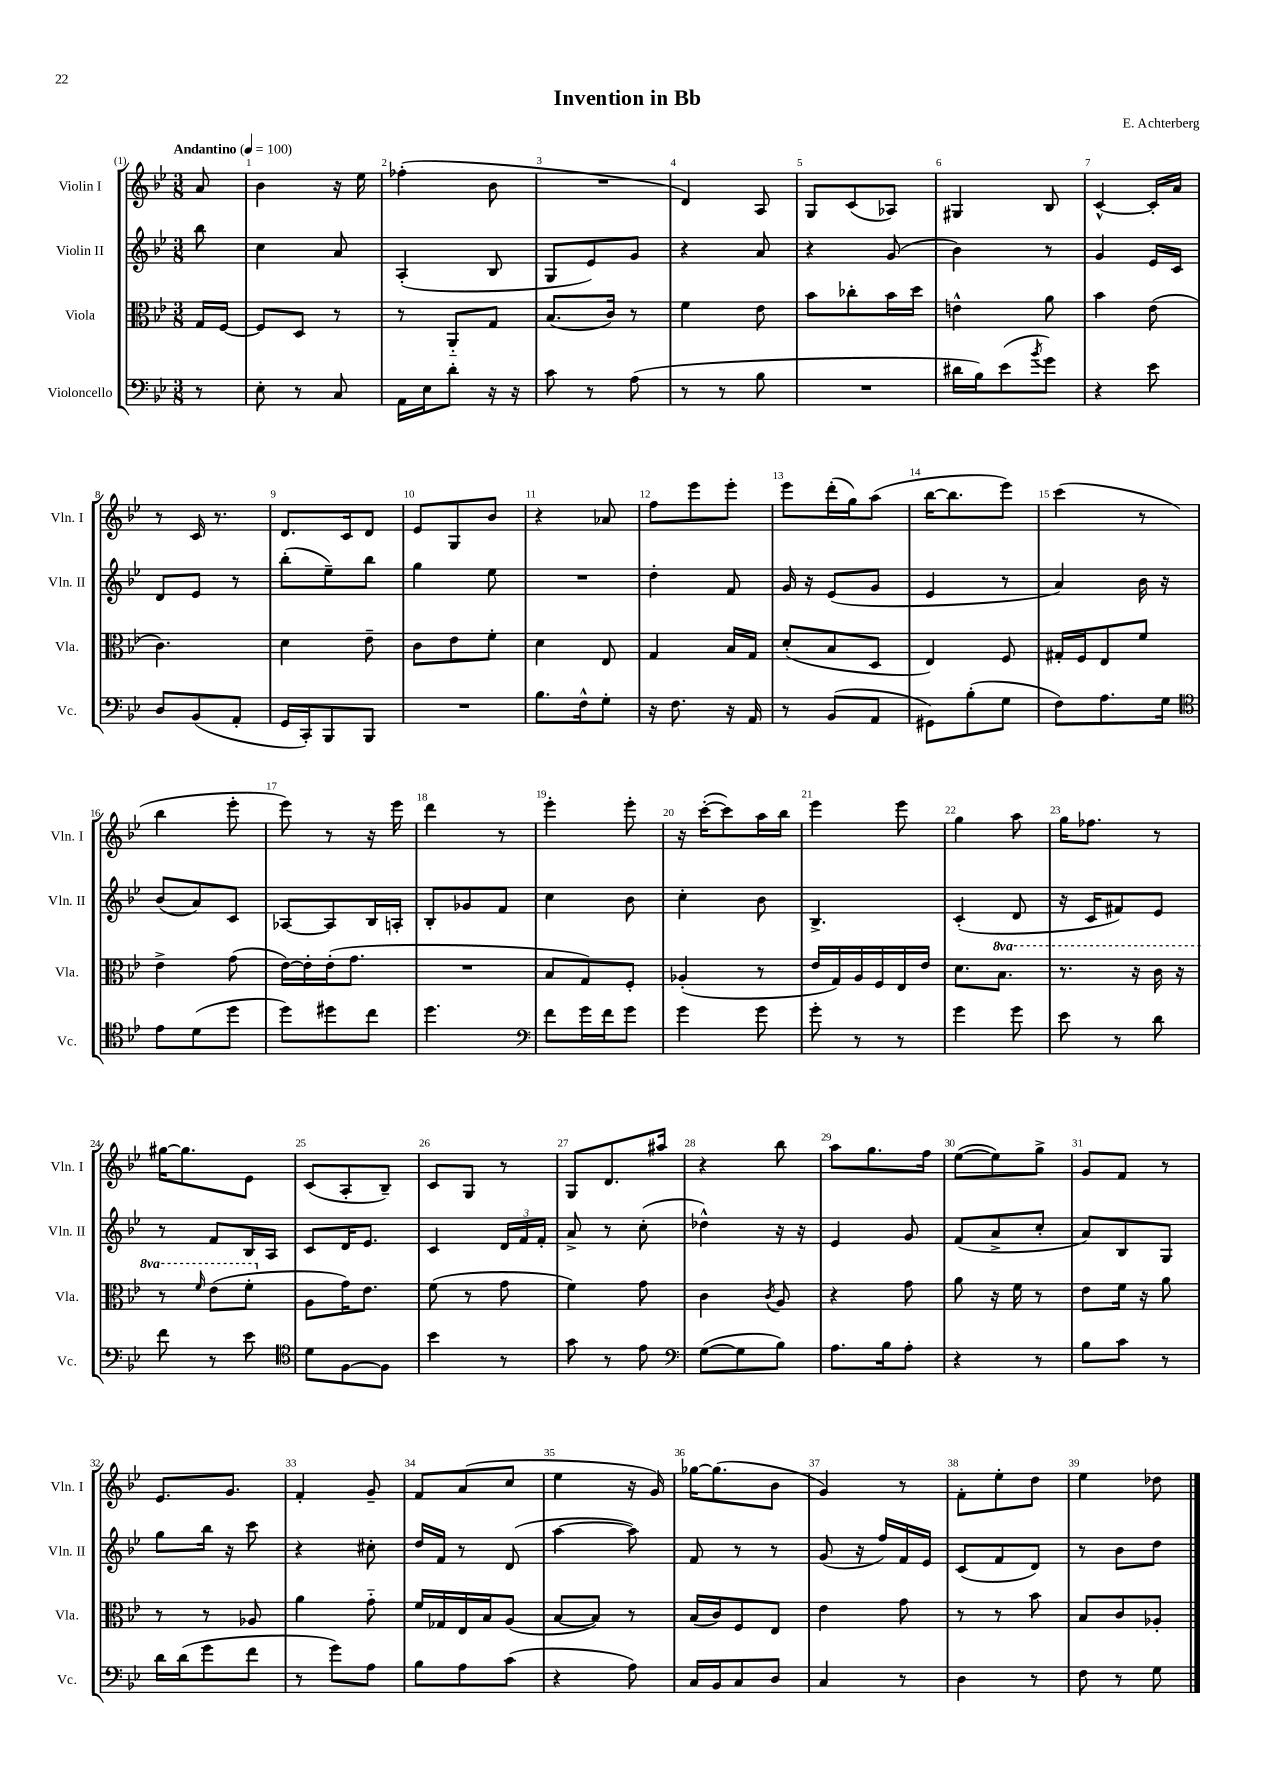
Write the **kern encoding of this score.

**kern	**kern	**kern	**kern
*staff4	*staff3	*staff2	*staff1
*clefF4	*clefC3	*clefG2	*clefG2
*k[b-e-]	*k[b-e-]	*k[b-e-]	*k[b-e-]
*M3/8	*M3/8	*M3/8	*M3/8
*MM100	*MM100	*MM100	*MM100
8r	16G	8bb-	8a
.	[16F	.	.
=	=	=	=
8E-'	8F]	4cc	4b-
8r	8D	.	.
8C	8r	8a	16r
.	.	.	16ee-
=	=	=	=
16AA	8r	(4A'	(4ff-'
16E-	.	.	.
8d'	8AA'~	.	.
16r	8G	8B-	8b-
16r	.	.	.
=	=	=	=
8c	(8.B-	8G	4.r
8r	.	8e-)	.
.	16c)	.	.
(8A	8r	8g	.
=	=	=	=
8r	4f	4r	4d)
8r	.	.	.
8B-	8e-	8a	8A
=	=	=	=
4.r	8b-	4r	8G
.	8cc-'	.	(8c
.	16b-	(8g	8A-)
.	16dd	.	.
=	=	=	=
16d#	4e^^	4b-)	4G#
16B-)	.	.	.
(8e-	.	.	.
8qb-	.	.	.
8g)	8a	8r	8B-
=	=	=	=
4r	4b-	4g	[4c^^
8e-	(8e-	16e-	16c']
.	.	16c	16a
=	=	=	=
8D	4.c)	8d	8r
(8BB-	.	8e-	16c
.	.	.	8.r
8AA'	.	8r	.
=	=	=	=
16GG	4d	(8bb-'	8.d
16CC')	.	.	.
8BBB-	.	8ee-~)	.
.	.	.	16c
8BBB-	8e-~	8bb-	8d
=	=	=	=
4.r	8c	4gg	8e-
.	8e-	.	8G
.	8f'	8ee-	8b-
=	=	=	=
8.B-	4d	4.r	4r
16F^^	.	.	.
8G'	8E-	.	8a-
=	=	=	=
16r	4G	4dd'	8ff
8.F	.	.	.
.	.	.	8eee-
16r	16B-	8f	8eee-'
16AA	16G	.	.
=	=	=	=
8r	(8d'	16g	8eee-
.	.	16r	.
(8BB-	8B-	(8e-	(16ddd'
.	.	.	16gg)
8AA	8D	8g	(8aa
=	=	=	=
8GG#)	4E-)	4e-	[16bb-
.	.	.	8.bb-]
(8B-'	.	.	.
8G	8F	8r	8eee-)
=	=	=	=
8F)	16G#'	4a)	(4ccc
.	16F	.	.
8.A	8E-	.	.
.	8f	16b-	8r
16G	.	16r	.
=	=	=	=
*clefC4	*	*	*
8e-	4e-^	(8b-	4bb-
(8d	.	8a)	.
8dd	(8g	8c	8eee-'
=	=	=	=
8dd)	[16e-)	[8A-	8eee-)
.	16e-']	.	.
8dd#	(16e-'	8A-]	8r
.	8.g	.	.
8cc	.	16B-	16r
.	.	16A'	16eee-
=	=	=	=
4.dd	4.r	8B-'	4ddd
.	.	8g-	.
.	.	8f	8r
=	=	=	=
*clefF4	*	*	*
8f	8B-	4cc	4eee-'
16g	8G)	.	.
16f	.	.	.
8g	8F'	8b-	8eee-'
=	=	=	=
4g	(4A-'	4cc'	16r
.	.	.	([16ccc'
.	.	.	8ccc])
8g	8r	8b-	16aa
.	.	.	16bb-
=	=	=	=
8g'	16e-	4.B-^	4eee-
.	16G)	.	.
8r	16A	.	.
.	16F	.	.
8r	16E-	.	8eee-
.	16e-	.	.
=	=	=	=
4g	8.d	(4c'	4gg
.	8.b-	.	.
8g	.	8d	8aa
=	=	=	=
8e-	8.r	16r	16gg
.	.	16c	8.ff-
8r	.	8f#)	.
.	16r	.	.
8d	16cc	8e-	8r
.	16r	.	.
=	=	=	=
8f	8r	8r	[16gg#
.	.	.	8.gg#]
.	16qqff	.	.
8r	(8ee-	8f	.
8e-	8ff'	16B-	8e-
.	.	16A	.
=	=	=	=
*clefC4	*	*	*
8d	8A	8c	(8c
[8F	16g)	16d	8A'
.	8.e-	8.e-	.
8F]	.	.	8B-~)
=	=	=	=
4b-	(8f	4c	8c
.	8r	.	8G
8r	8g	24d	8r
.	.	24f	.
.	.	24f'	.
=	=	=	=
8g	4f)	8a^	8G
8r	.	8r	8.d
8e-	8g	(8cc'	.
.	.	.	16aa#
=	=	=	=
*clefF4	*	*	*
([8G	4c	4dd-^^)	4r
8G]	.	.	.
.	8qc	.	.
8B-)	8A	16r	8bb-
.	.	16r	.
=	=	=	=
8.A	4r	4e-	8aa
.	.	.	8.gg
16B-	.	.	.
8A'	8g	8g	.
.	.	.	16ff
=	=	=	=
4r	8a	(8f	([8ee-
.	16r	8a^	8ee-])
.	16f	.	.
8r	8r	8cc'	8gg^
=	=	=	=
8B-	8e-	8a)	8g
8c	16f	8B-	8f
.	16r	.	.
8r	8a	8G	8r
=	=	=	=
16d	8r	8gg	8.e-
(16d	.	.	.
8g	8r	16bb-	.
.	.	16r	8.g
8f	8A-	8ccc	.
=	=	=	=
8r	4a	4r	4f'
8g)	.	.	.
8A	8g'~	8cc#'	8g~
=	=	=	=
8B-	16f	16dd	8f
.	16G-	16f	.
8A	16E-	8r	(8a
.	16B-	.	.
(8c	(8A	(8d	8cc
=	=	=	=
4r	[8B-	[4aa	4ee-
.	8B-])	.	.
8A)	8r	8aa])	16r
.	.	.	16g)
=	=	=	=
16C	(16B-	8f	[16gg-
16BB-	16c)	.	(8.gg-]
8C	8F	8r	.
8D	8E-	8r	8b-
=	=	=	=
4C	4e-	(8g	4g)
.	.	16r	.
.	.	16ff)	.
8r	8g	16f	8r
.	.	16e-	.
=	=	=	=
4D	8r	(8c	8f'
.	8r	8f	8ee-'
8r	8b-	8d)	8dd
=	=	=	=
8F	8B-	8r	4ee-
8r	8c	8b-	.
8G	8A-'	8dd	8dd-
==	==	==	==
*-	*-	*-	*-
